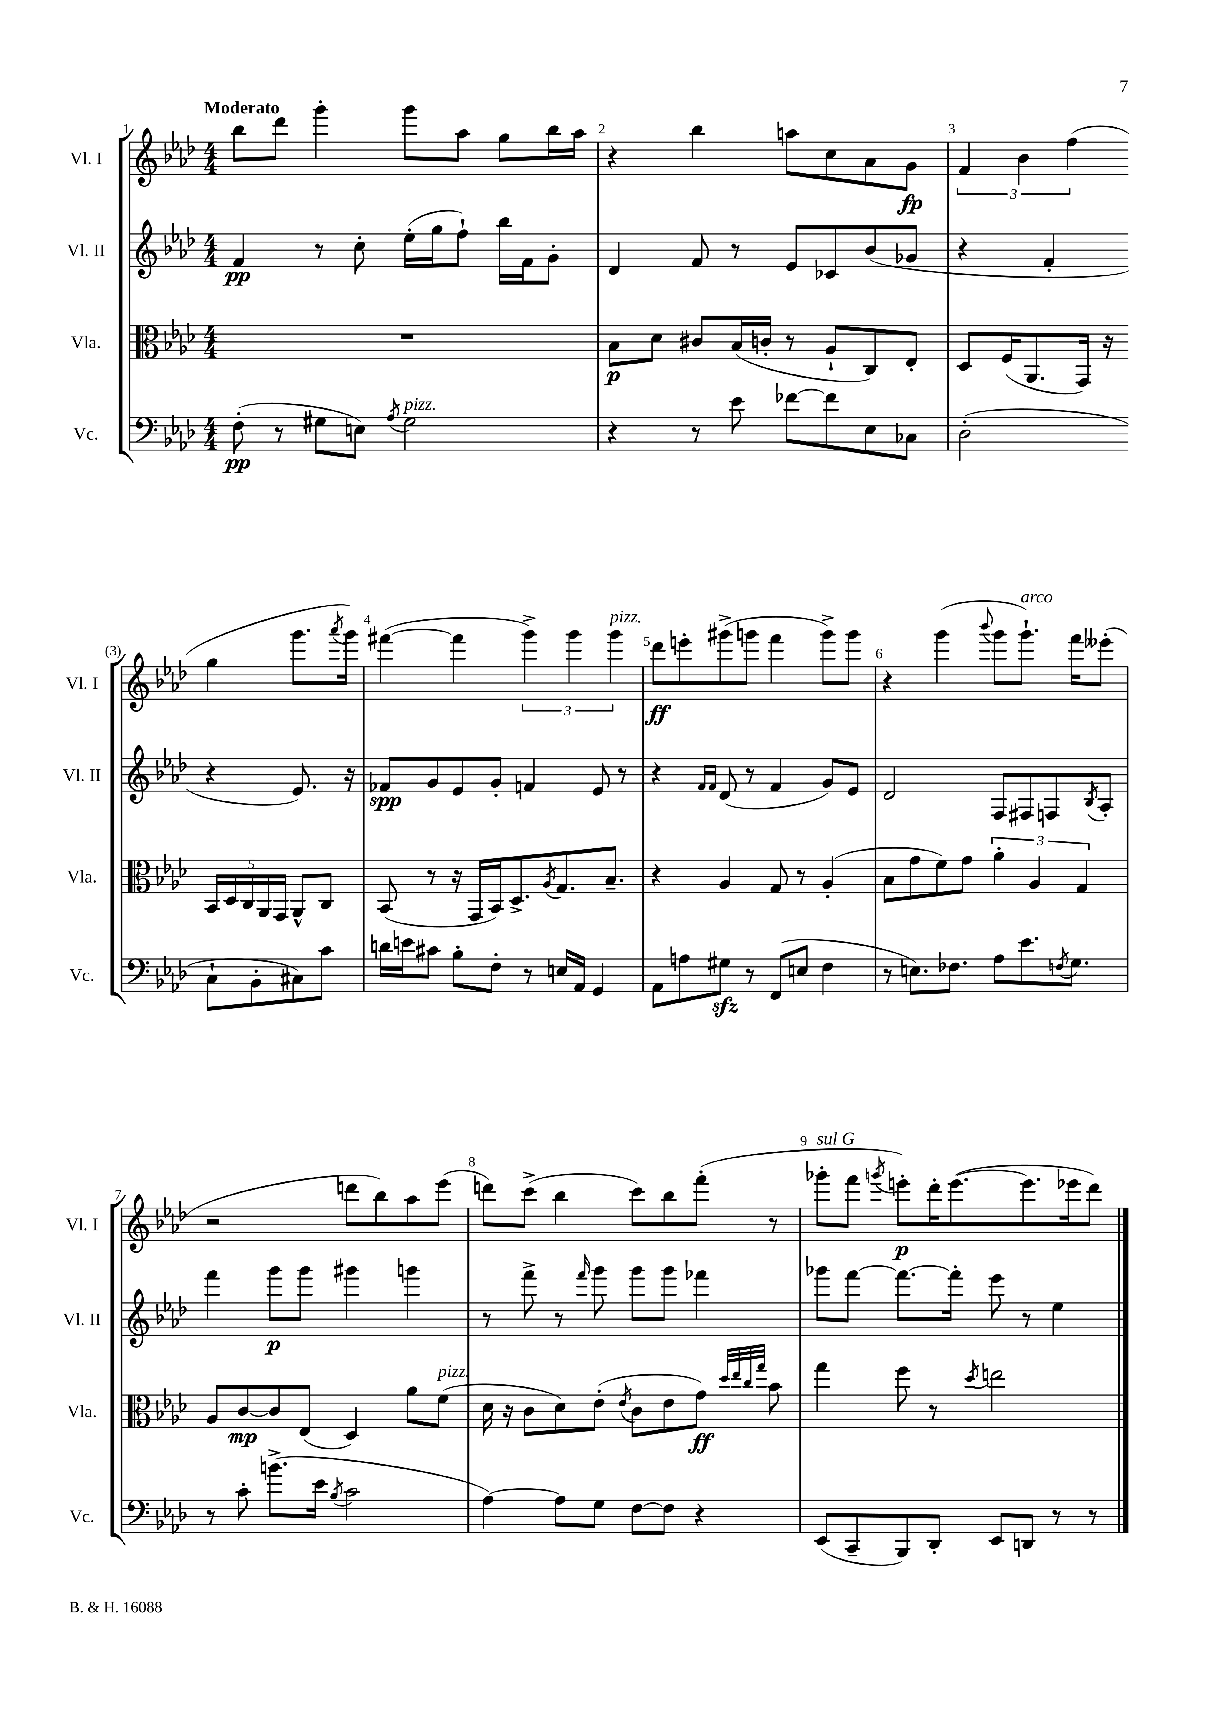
<<
\new StaffGroup <<
\new Staff = "s0" \with { instrumentName = "Vl. I" shortInstrumentName = "Vl. I" } {
    \clef treble \key aes \major \numericTimeSignature \time 4/4 \tempo "Moderato"
    bes''8 des'''8 g'''4-. g'''8 aes''8 g''8 bes''16 aes''16 |
    r4 bes''4 a''8 c''8 aes'8 g'8\fp |
    \tuplet 3/2 { f'4 bes'4 f''4( } g''4 g'''8. \acciaccatura { aes'''8 } g'''16) |
    fis'''4~( fis'''4 \tuplet 3/2 { g'''4->) g'''4 g'''4^\markup { \italic "pizz." } } |
    des'''8\ff e'''8-. gis'''8->( g'''8 f'''4 g'''8->) g'''8 |
    r4 g'''4( \appoggiatura { bes'''8 } g'''8 g'''8.-!^\markup { \italic "arco" }) f'''16 eeses'''8-.( |
    r2 d'''8 bes''8) aes''8 ees'''8( |
    d'''8) c'''8->( bes''4 c'''8) bes''8 f'''8-.( r8 |
    ges'''8-.^\markup { \italic "sul G" } f'''8 \acciaccatura { g'''8 } e'''8-.\p) des'''16-. e'''8.~( e'''8. ees'''16 des'''8) \bar "|." |
}
\new Staff = "s1" \with { instrumentName = "Vl. II" shortInstrumentName = "Vl. II" } {
    \clef treble \key aes \major \numericTimeSignature \time 4/4
    f'4\pp r8 c''8-. ees''16-.( g''16 f''8-!) bes''16 f'16 g'8-. |
    des'4 f'8 r8 ees'8 ces'8 bes'8( ges'8 |
    r4 f'4-. r4 ees'8.) r16 |
    fes'8\spp g'8 ees'8 g'8-. f'4 ees'8 r8 |
    r4 \grace { f'16 f'16 } des'8( r8 f'4 g'8) ees'8 |
    des'2 f8 fis8 f8 \acciaccatura { bes8 } aes8-. |
    f'''4 g'''8\p g'''8 gis'''4 g'''4 |
    r8 f'''8-> r8 \grace { f'''16 } g'''8 g'''8 g'''8 fes'''4 |
    ges'''8 f'''8~ f'''8.~ f'''16-. ees'''8 r8 ees''4 \bar "|." |
}
\new Staff = "s2" \with { instrumentName = "Vla." shortInstrumentName = "Vla." } {
    \clef alto \key aes \major \numericTimeSignature \time 4/4
    R1 |
    bes8\p des'8 cis'8 bes16( c'16-. r8 aes8-! c8) ees8-. |
    des8 f16( aes,8. g,16) r16 \tuplet 5/4 { bes,16 des16 c16 aes,16 g,16 } aes,8-^ c8 |
    bes,8( r8 r16 g,16 bes,16) des8.-> \acciaccatura { aes8 } g8. bes8.-- |
    r4 aes4 g8 r8 aes4-.( |
    bes8 g'8 f'8) g'8 \tuplet 3/2 { aes'4-. aes4 g4 } |
    aes8 c'8~\mp c'8 ees8( des4) aes'8 f'8^\markup { \italic "pizz." }( |
    des'16 r16 c'8 des'8) ees'8-.( \acciaccatura { ees'8 } c'8 ees'8 g'8\ff) \grace { des''32 ees''32 c''32 g''32 } bes'8 |
    g''4 f''8 r8 \acciaccatura { des''8 } e''2 \bar "|." |
}
\new Staff = "s3" \with { instrumentName = "Vc." shortInstrumentName = "Vc." } {
    \clef bass \key aes \major \numericTimeSignature \time 4/4
    f8-.\pp( r8 gis8 e8) \acciaccatura { aes8 } gis2^\markup { \italic "pizz." } |
    r4 r8 ees'8 fes'8~ fes'8 ees8 ces8 |
    des2-.( c8-! bes,8-. cis8) c'8 |
    d'16 e'16 cis'8 bes8-. f8-. r8 e16 aes,16 g,4 |
    aes,8 a8 gis8\sfz r8 f,8( e8 f4 |
    r8 e8.) fes8. aes8 ees'8. \acciaccatura { f8 } g8. |
    r8 c'8-. b'8.->( ees'16 \acciaccatura { bes8 } c'2 |
    aes4~) aes8 g8 f8~ f8 r4 |
    ees,8( c,8-- bes,,8) des,8-. ees,8 d,8 r8 r8 \bar "|." |
}
>>
>>
\layout { \context { \Score \override BarNumber.break-visibility = ##(#f #t #t) barNumberVisibility = #all-bar-numbers-visible } }
